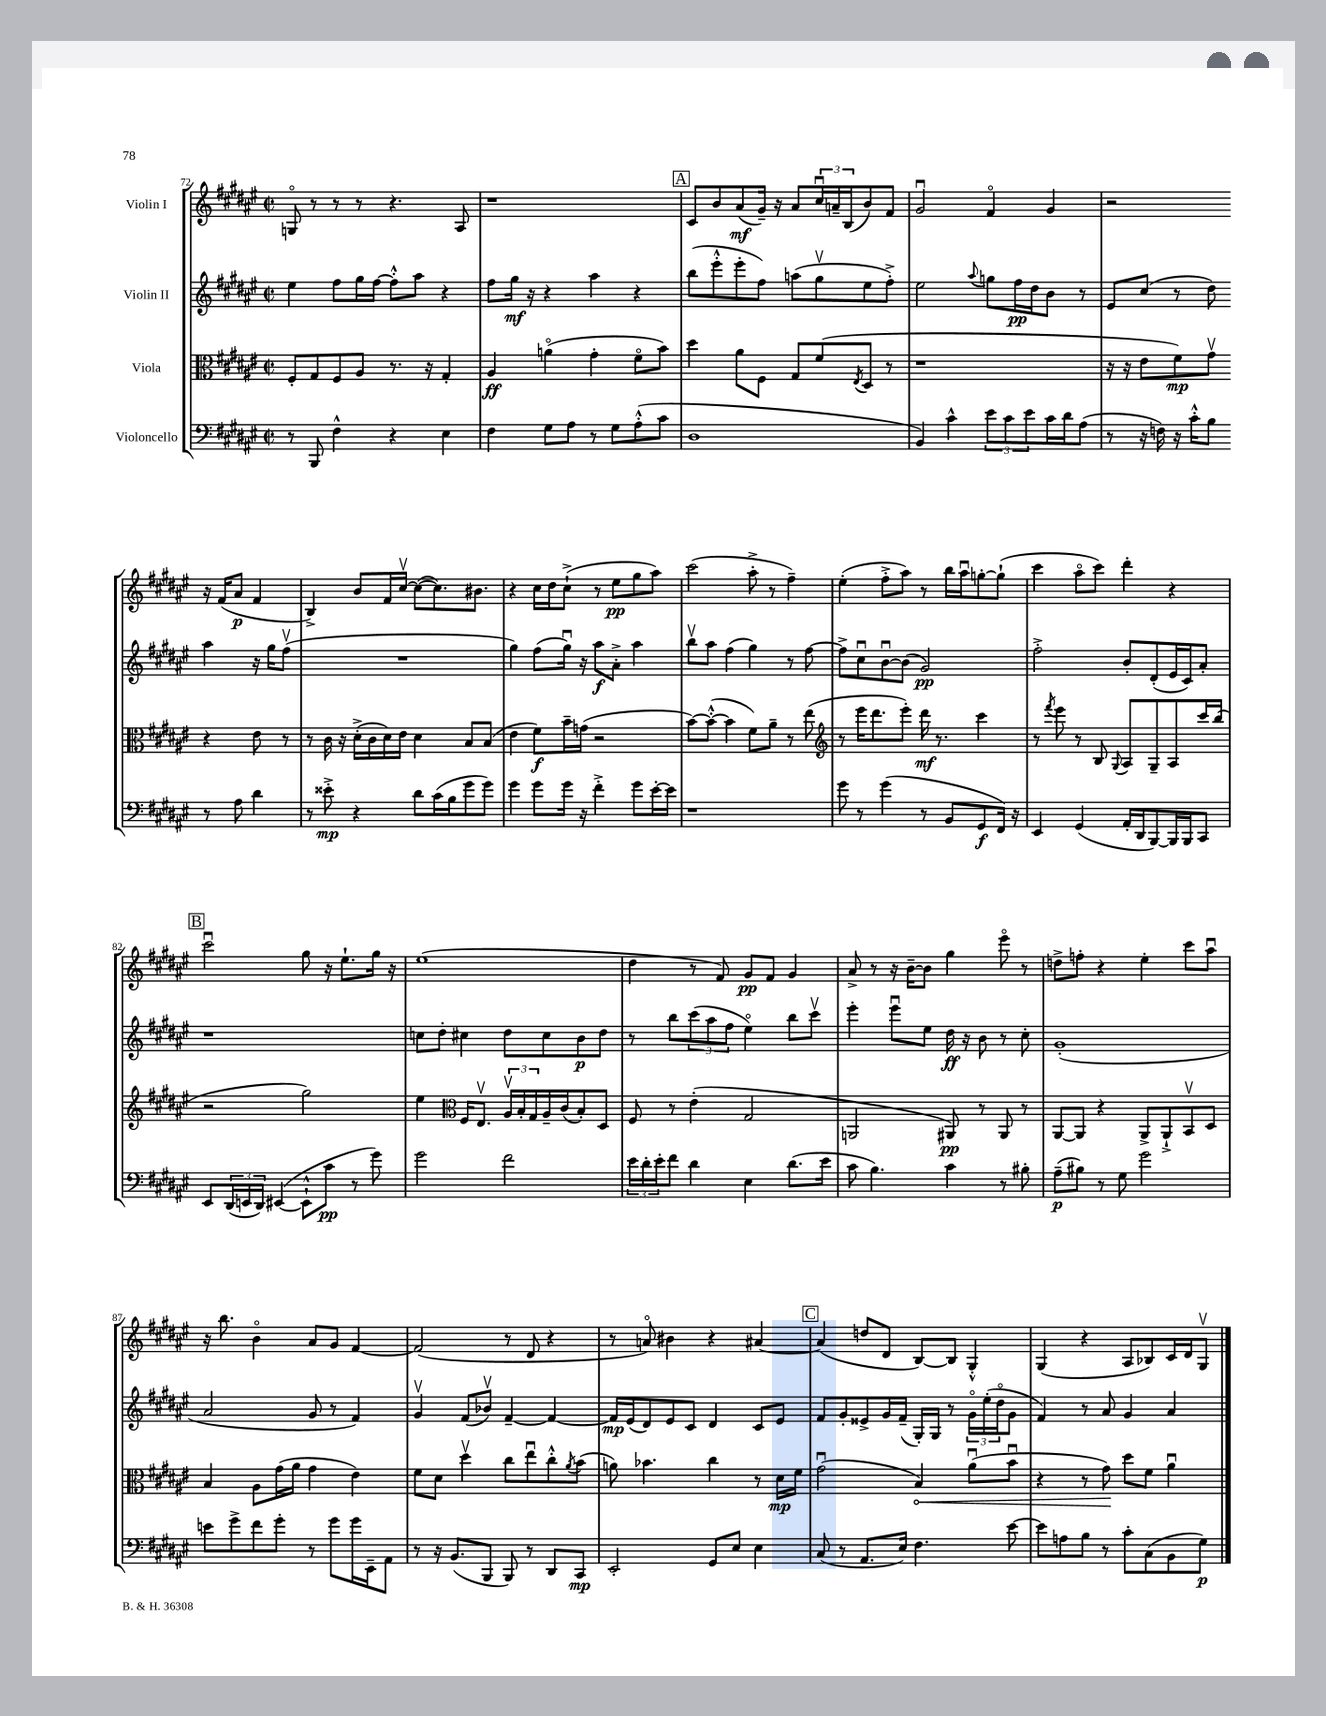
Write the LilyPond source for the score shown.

<<
\new StaffGroup <<
\new Staff = "s0" \with { instrumentName = "Violin I" } {
    \clef treble \key fis \major \defaultTimeSignature \time 2/2
    g8\flageolet r8 r8 r8 r4. ais8 |
    r1 |
    \mark \markup { \box "A" } cis'8 b'8 ais'8\mf( gis'16--) r16 ais'8 \tuplet 3/2 { cis''16\downbow a'16-- b16( } b'8) fis'8 |
    gis'2\downbow fis'4\flageolet gis'4 |
    r2 r16 fis'16( ais'8\p fis'4 |
    b4->) b'8 fis'16 cis''16~\upbow cis''8~( cis''8.) bis'8. |
    r4 cis''16 dis''16 cis''8-!->( r8 eis''8\pp gis''8 ais''8) |
    cis'''2( ais''8-.-> r8 fis''4--) |
    eis''4-.( fis''8-.-> ais''8) r8 b''16 ais''16\downbow g''8~-. g''8-!( |
    cis'''4 ais''8\flageolet cis'''8) dis'''4-. r4 |
    \mark \markup { \box "B" } cis'''2\downbow gis''8 r16 eis''8.-! gis''16 r16 |
    eis''1( |
    dis''4 r8 fis'8) gis'8\pp fis'8 gis'4 |
    ais'8-> r8 r16 b'16~-- b'8 gis''4 eis'''8\flageolet r8 |
    d''8-> f''8-. r4 eis''4-. cis'''8 ais''8\downbow |
    r16 b''8. b'4\flageolet ais'8 gis'8 fis'4~ |
    fis'2( r8 dis'8 r4 |
    r8 a'8\flageolet) bis'4 r4 ais'4~ |
    \mark \markup { \box "C" } ais'4( d''8 dis'8 b8~) b8 gis4-.-^ |
    gis4( r4 ais8 bes8) cis'16 dis'16 gis8\upbow \bar "|." |
}
\new Staff = "s1" \with { instrumentName = "Violin II" } {
    \clef treble \key fis \major \defaultTimeSignature \time 2/2
    eis''4 fis''8 gis''16 fis''16~ fis''8-.-^ ais''8 r4 |
    fis''8 gis''16\mf r16 r4 ais''4 r4 |
    \mark \markup { \box "A" } b''8( eis'''8-.-^ eis'''8-. fis''8) a''8( gis''8\upbow eis''8 fis''8-.->) |
    eis''2 \appoggiatura { ais''8 } g''8 fis''16\pp dis''16 b'8 r8 |
    eis'8 cis''8( r8 dis''8) ais''4 r16 gis''16 fis''8\upbow( |
    R1 |
    gis''4) fis''8( gis''16\downbow) r16 ais''8\f ais'8-.-> ais''4 |
    b''8\upbow ais''8 fis''4( gis''4) r8 fis''8~ |
    fis''8-> cis''8\downbow b'8~\downbow b'8( gis'2\pp) |
    fis''2-.-> b'8-. dis'8-.( eis'16 cis'16) ais'8-. |
    \mark \markup { \box "B" } r1 |
    c''8 dis''8-. cis''4 dis''8 cis''8 b'8\p dis''8 |
    r8 b''8 \tuplet 3/2 { cis'''8( ais''8 fis''8 } eis''4\flageolet) b''8 cis'''8\upbow |
    eis'''4-. eis'''8\downbow eis''8 dis''16\ff r16 b'8 r8 cis''8-. |
    gis'1-.( |
    ais'2 gis'8 r8 fis'4) |
    gis'4\upbow fis'8( bes'8\upbow) fis'4~-- fis'4~ |
    fis'16\mp eis'16( dis'8) eis'8 cis'8 dis'4 cis'8 eis'8 |
    \mark \markup { \box "C" } fis'8 gis'8-. eisis'8-> gis'16 fis'16--( gis16-.) gis16 r8 \tuplet 3/2 { gis'16\flageolet eis''16-.( dis''16\flageolet } gis'8 |
    fis'4) r8 ais'8 gis'4 ais'4 \bar "|." |
}
\new Staff = "s2" \with { instrumentName = "Viola" } {
    \clef alto \key fis \major \defaultTimeSignature \time 2/2
    fis8-. gis8 fis8 ais8 r8. r16 gis4-. |
    ais4\ff a'4\flageolet( gis'4-. fis'8\flageolet b'8) |
    \mark \markup { \box "A" } dis''4 ais'8 fis8 gis8 fis'8( \acciaccatura { eis8 } dis8 r8 |
    r1 |
    r16 r16 eis'8 fis'8\mp) gis'8\upbow r4 eis'8 r8 |
    r8 cis'16 r16 dis'16-.->( cis'16 dis'16) eis'16 dis'4 b8 b8( |
    eis'4 fis'8\f) b'16-- g'16( r2 |
    b'8~) b'8~-.-^( b'4 fis'8) ais'8-- r8 eis''8( |
    \clef treble r8 eis'''16 dis'''8. eis'''8-.) dis'''16\mf r8. cis'''4 |
    r8 \acciaccatura { fis'''8 } eis'''8 r8 b8 \appoggiatura { gis8 } ais8 gis8-- ais8 cis'''16 b''16( |
    \mark \markup { \box "B" } r2 gis''2) |
    eis''4 \clef alto fis16 eis8.\upbow \tuplet 3/2 { ais16\upbow b16-. gis16 } ais16-- cis'16( b8-.) dis8 |
    fis8 r8 eis'4-.( gis2 |
    a,2 ais,8\pp) r8 ais,8 r8 |
    ais,8~ ais,8 r4 ais,8-> ais,8-!-> b,8\upbow dis8 |
    b4 ais8 gis'16( ais'16 gis'4 eis'4) |
    fis'8 dis'8 dis''4\upbow cis''8 eis''8\downbow cis''8-.-^ \acciaccatura { ais'8 } b'8( |
    a'8) bes'4. cis''4 r8 dis'16\mp fis'16 |
    \mark \markup { \box "C" } gis'2\downbow( \once \override Hairpin.circled-tip = ##t b4\<) ais'8\downbow( b'8\downbow |
    r4 r8 gis'8\!) dis''8 fis'8 ais'4\downbow \bar "|." |
}
\new Staff = "s3" \with { instrumentName = "Violoncello" } {
    \clef bass \key fis \major \defaultTimeSignature \time 2/2
    r8 b,,8 fis4-^ r4 eis4 |
    fis4 gis8 ais8 r8 gis8 ais8-.-^( cis'8 |
    \mark \markup { \box "A" } dis1 |
    b,4) cis'4-^ \tuplet 3/2 { eis'8 cis'8 eis'8 } cis'16 dis'16 ais8( |
    r8 r16 f16) r16 cis'16-.-^ b8 r8 ais8 dis'4 |
    r8 eisis'8-.->\mp r4 dis'8 cis'16( b16 gis'8 gis'8) |
    gis'4 gis'8 gis'16 r16 fis'4-.-> gis'8 eis'16~-. eis'16 |
    r1 |
    gis'8 r8 gis'4( r8 b,8 gis,8\f fis,16) r16 |
    eis,4 gis,4( ais,16-. dis,16 b,,8~) b,,16 b,,16 cis,8 |
    \mark \markup { \box "B" } eis,8 \tuplet 3/2 { dis,16( e,16 dis,16) } eis,4~( eis,8-!-^ cis'8\pp r8 gis'8) |
    gis'2 fis'2 |
    \tuplet 3/2 { eis'16 dis'16-. eis'16-. } fis'8 dis'4 eis4 dis'8.( eis'16 |
    cis'8 b4.) cis'4 r8 bis8-. |
    ais8--\p( bis8) r8 gis8 gis'2 |
    e'8 gis'8-> fis'8 gis'8-. r8 gis'8 gis'16 eis,16-- ais,8 |
    r8 r16 b,8.( b,,8 b,,8) r8 dis,8 cis,8\mp |
    eis,2-. gis,8 eis8 eis4 |
    \mark \markup { \box "C" } cis8( r8 ais,8. eis16) fis4. eis'8~ |
    eis'8 a8 b8 r8 cis'8-. cis8( b,8 gis8\p) \bar "|." |
}
>>
>>
\layout { \context { \Score currentBarNumber = #72 } }
